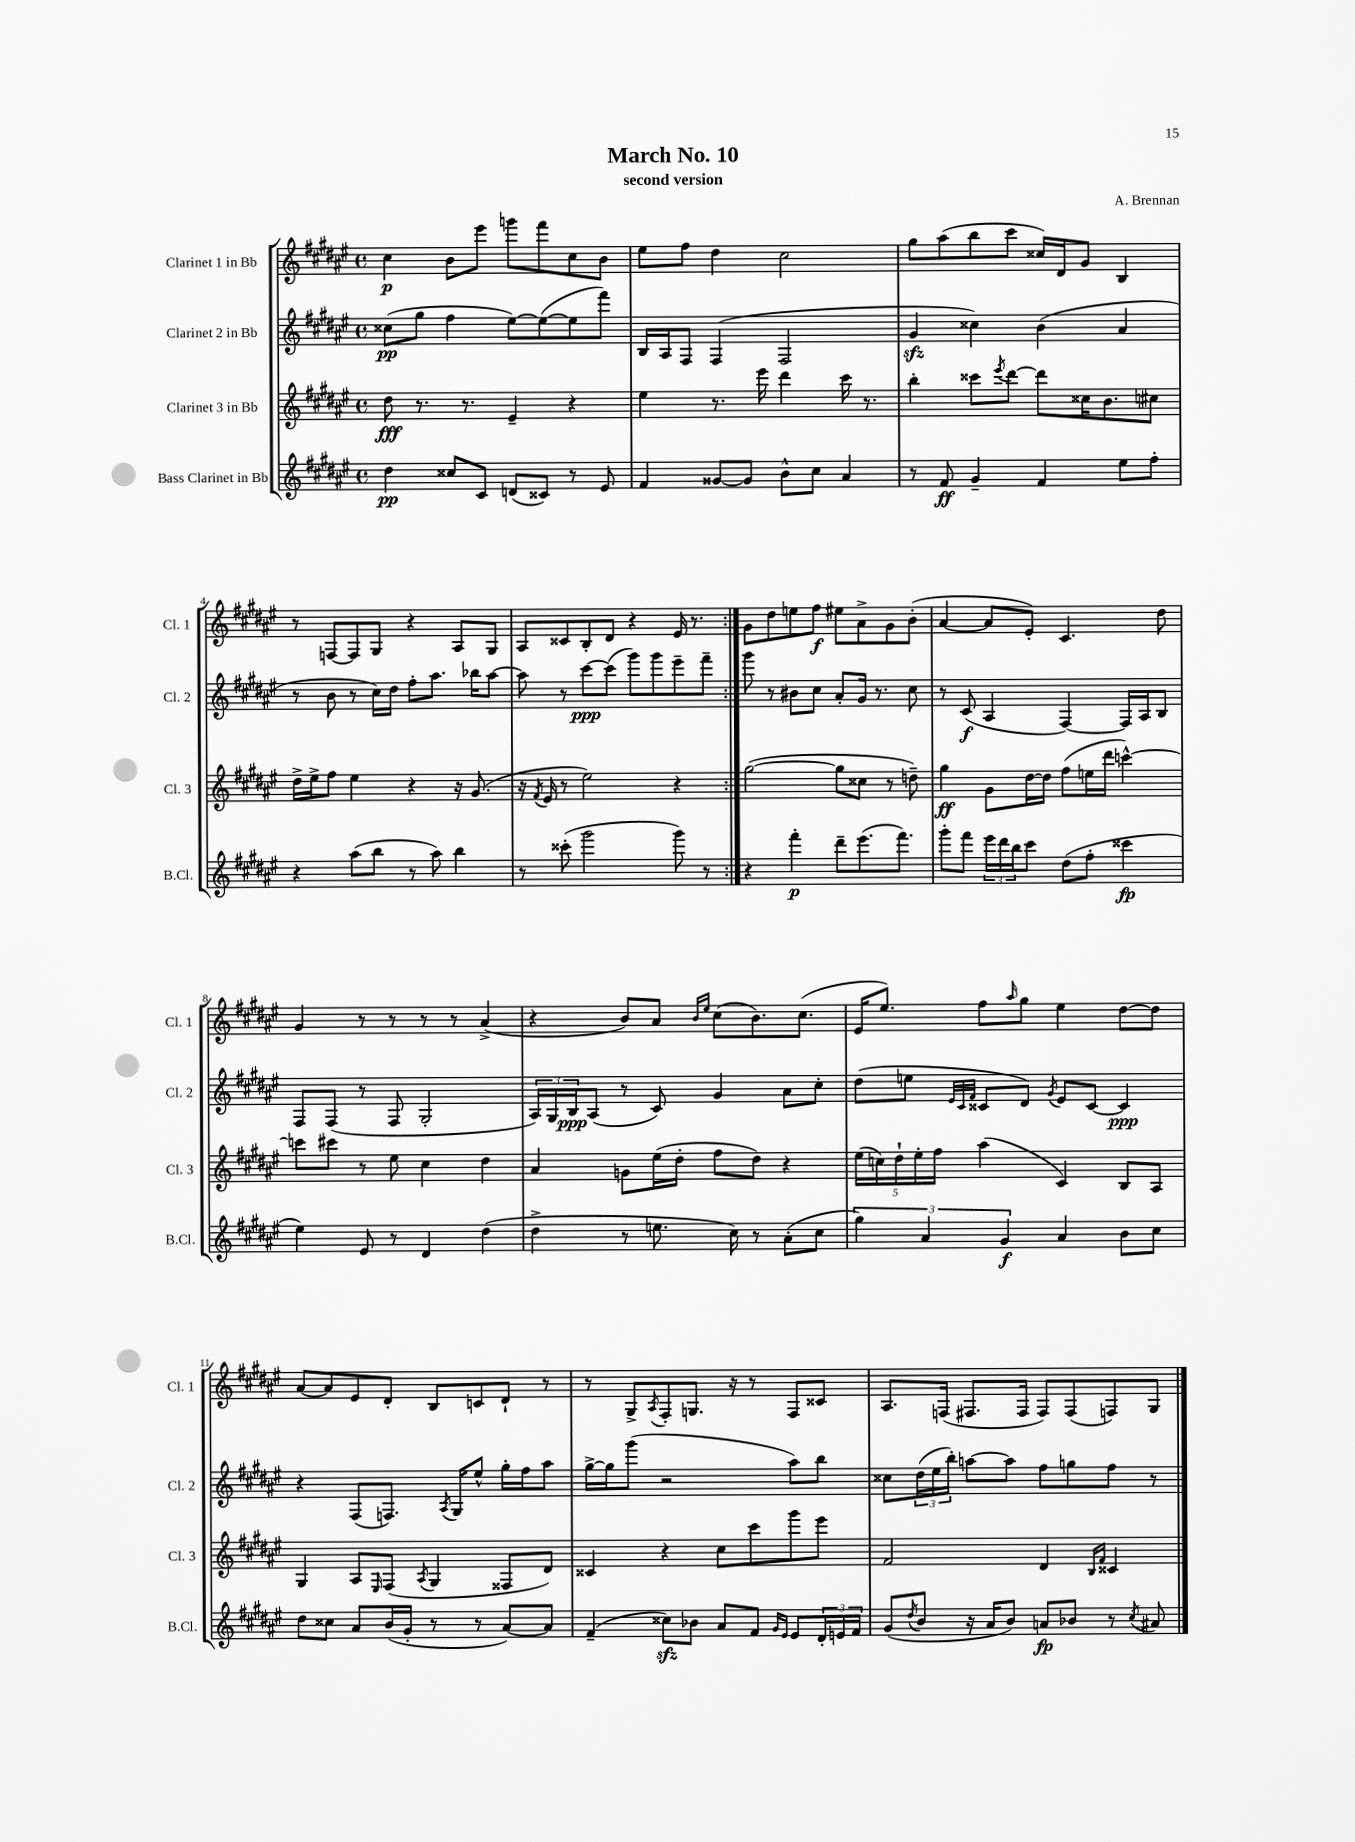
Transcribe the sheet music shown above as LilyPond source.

\header { title = "March No. 10" composer = "A. Brennan" subtitle = "second version" }
<<
\new StaffGroup <<
\new Staff = "s0" \with { instrumentName = "Clarinet 1 in Bb" shortInstrumentName = "Cl. 1" } {
    \clef treble \key fis \major \defaultTimeSignature \time 4/4
    \repeat volta 2 { cis''4\p b'8 eis'''8 g'''8 fis'''8 cis''8 b'8 |
    eis''8 fis''8 dis''4 cis''2 |
    gis''8 ais''8( b''8 cis'''8 cisis''16) dis'16 gis'8 b4 |
    r8 f8~ f8 gis8 r4 ais8 gis8 |
    ais8 cisis'8 b8-. dis'8 r4 eis'16 r8. | }
    gis'8 dis''8 e''8 fis''8\f eis''8 ais'8-> gis'8 b'8-.( |
    ais'4~ ais'8 eis'8-.) cis'4. dis''8 |
    gis'4 r8 r8 r8 r8 ais'4->( |
    r4 b'8) ais'8 \grace { b'16 eis''16 } cis''8( b'8.) cis''8.( |
    eis'16 eis''8.) fis''8 \grace { ais''16 } gis''8 eis''4 dis''8~ dis''8 |
    ais'8~ ais'8 eis'8 dis'8-. b8 c'8 dis'8-! r8 |
    r8 gis8-> \acciaccatura { ais8 } fis8-. g8. r16 r8 fis8 cisis'8 |
    ais8. f16( fis8. fis16 fis8) fis8( f8) gis8 \bar "|." |
}
\new Staff = "s1" \with { instrumentName = "Clarinet 2 in Bb" shortInstrumentName = "Cl. 2" } {
    \clef treble \key fis \major \defaultTimeSignature \time 4/4
    \repeat volta 2 { cisis''8\pp( gis''8 fis''4 eis''8~) eis''8~( eis''8 fis'''8) |
    b16 ais16 fis8 fis4( fis2 |
    gis'4\sfz cisis''4) b'4( ais'4 |
    r8 b'8 r8 cis''16) dis''16 fis''8-. ais''8. bes''16 ais''8~ |
    ais''8 r8 cis'''8~\ppp cis'''8( gis'''8) gis'''8 eis'''8-- fis'''8-- | }
    gis'''8 r8 bis'8 cis''8 ais'8-. gis'16 r8. cis''8 |
    r8 cis'8\f( ais4 fis4~) fis16 ais16 b8 |
    fis8 fis8( r8 fis8 gis2-. |
    \tuplet 3/2 { ais16) gis16 b16\ppp } ais8( r8 cis'8) gis'4 ais'8 cis''8-. |
    dis''8( e''8 \grace { eis'32 cis'32 fis'32 } cisis'8 dis'8) \acciaccatura { gis'8 } eis'8 cisis'8~ cisis'4\ppp |
    r4 fis8( f8.) \acciaccatura { ais8 } gis16 eis''8-^ gis''16-. fis''16 ais''8 |
    gis''16~-> gis''16 gis'''8( r2 ais''8) b''8 |
    cisis''8 \tuplet 3/2 { dis''16( eis''16 b''16-.) } a''8~ a''8 fis''8 g''8 fis''8 r8 \bar "|." |
}
\new Staff = "s2" \with { instrumentName = "Clarinet 3 in Bb" shortInstrumentName = "Cl. 3" } {
    \clef treble \key fis \major \defaultTimeSignature \time 4/4
    \repeat volta 2 { dis''8\fff r8. r8. eis'4-- r4 |
    eis''4 r8. eis'''16 dis'''4 cis'''16 r8. |
    b''4-. cisis'''8 \acciaccatura { eis'''8 } dis'''8~ dis'''8 cisis''16 b'8. cis''8 |
    dis''16-> eis''16-> fis''8 eis''4 r4 r16 gis'8.( |
    r16 \acciaccatura { fis'8 } eis'16 r8 eis''2) r4 | }
    gis''2~( gis''8 cisis''8 r8 d''8--) |
    gis''4\ff gis'8 dis''16~ dis''16 fis''8( e''16 dis'''16 c'''4~-^) |
    c'''8 cis'''8 r8 eis''8 cis''4 dis''4 |
    ais'4 g'8 eis''16( dis''16-. fis''8 dis''8) r4 |
    \tuplet 5/4 { eis''16( c''16) dis''16-! eis''16-. fis''16 } ais''4( cis'4) b8 ais8 |
    gis4 ais8 \grace { eis16 } fis8( \acciaccatura { ais8 } gis4 fisis8 dis'8) |
    cisis'4 r4 cis''8 cis'''8 gis'''8 eis'''8 |
    fis'2 dis'4 \grace { b16 fis'16 } cisis'4 \bar "|." |
}
\new Staff = "s3" \with { instrumentName = "Bass Clarinet in Bb" shortInstrumentName = "B.Cl." } {
    \clef treble \key fis \major \defaultTimeSignature \time 4/4
    \repeat volta 2 { dis''4\pp cisis''8 cis'8 d'8( cisis'8) r8 eis'8 |
    fis'4 gisis'8~ gisis'8 b'8-^ cis''8 ais'4 |
    r8 fis'8\ff gis'4-- fis'4 eis''8 fis''8-. |
    r4 ais''8( b''8 r8 ais''8) b''4 |
    r8 cisis'''8-.( gis'''2 gis'''8) r8 | }
    r4 fis'''4-.\p dis'''8-- eis'''8.( fis'''8.) |
    gis'''8-. fis'''8 \tuplet 3/2 { eis'''16 dis'''16 b''16 } cis'''8 dis''8( fis''8-. cisis'''4\fp |
    eis''4) eis'8 r8 dis'4 dis''4( |
    dis''4-> r8 e''8. cis''16) r8 ais'8-.( cis''8 |
    \tuplet 3/2 { gis''4) ais'4 gis'4\f } ais'4 b'8 cis''8 |
    dis''8 cisis''8 ais'8 b'16( gis'16-. r8 r8 ais'8~) ais'8 |
    fis'4--( cisis''8\sfz) bes'8 ais'8 fis'8 \grace { gis'16 eis'16 } eis'8 \tuplet 3/2 { dis'16-. e'16 fis'16 } |
    gis'8( \acciaccatura { dis''8 } b'8 r16 ais'16 b'8) a'8\fp bes'8 r8 \acciaccatura { cis''8 } ais'8 \bar "|." |
}
>>
>>
